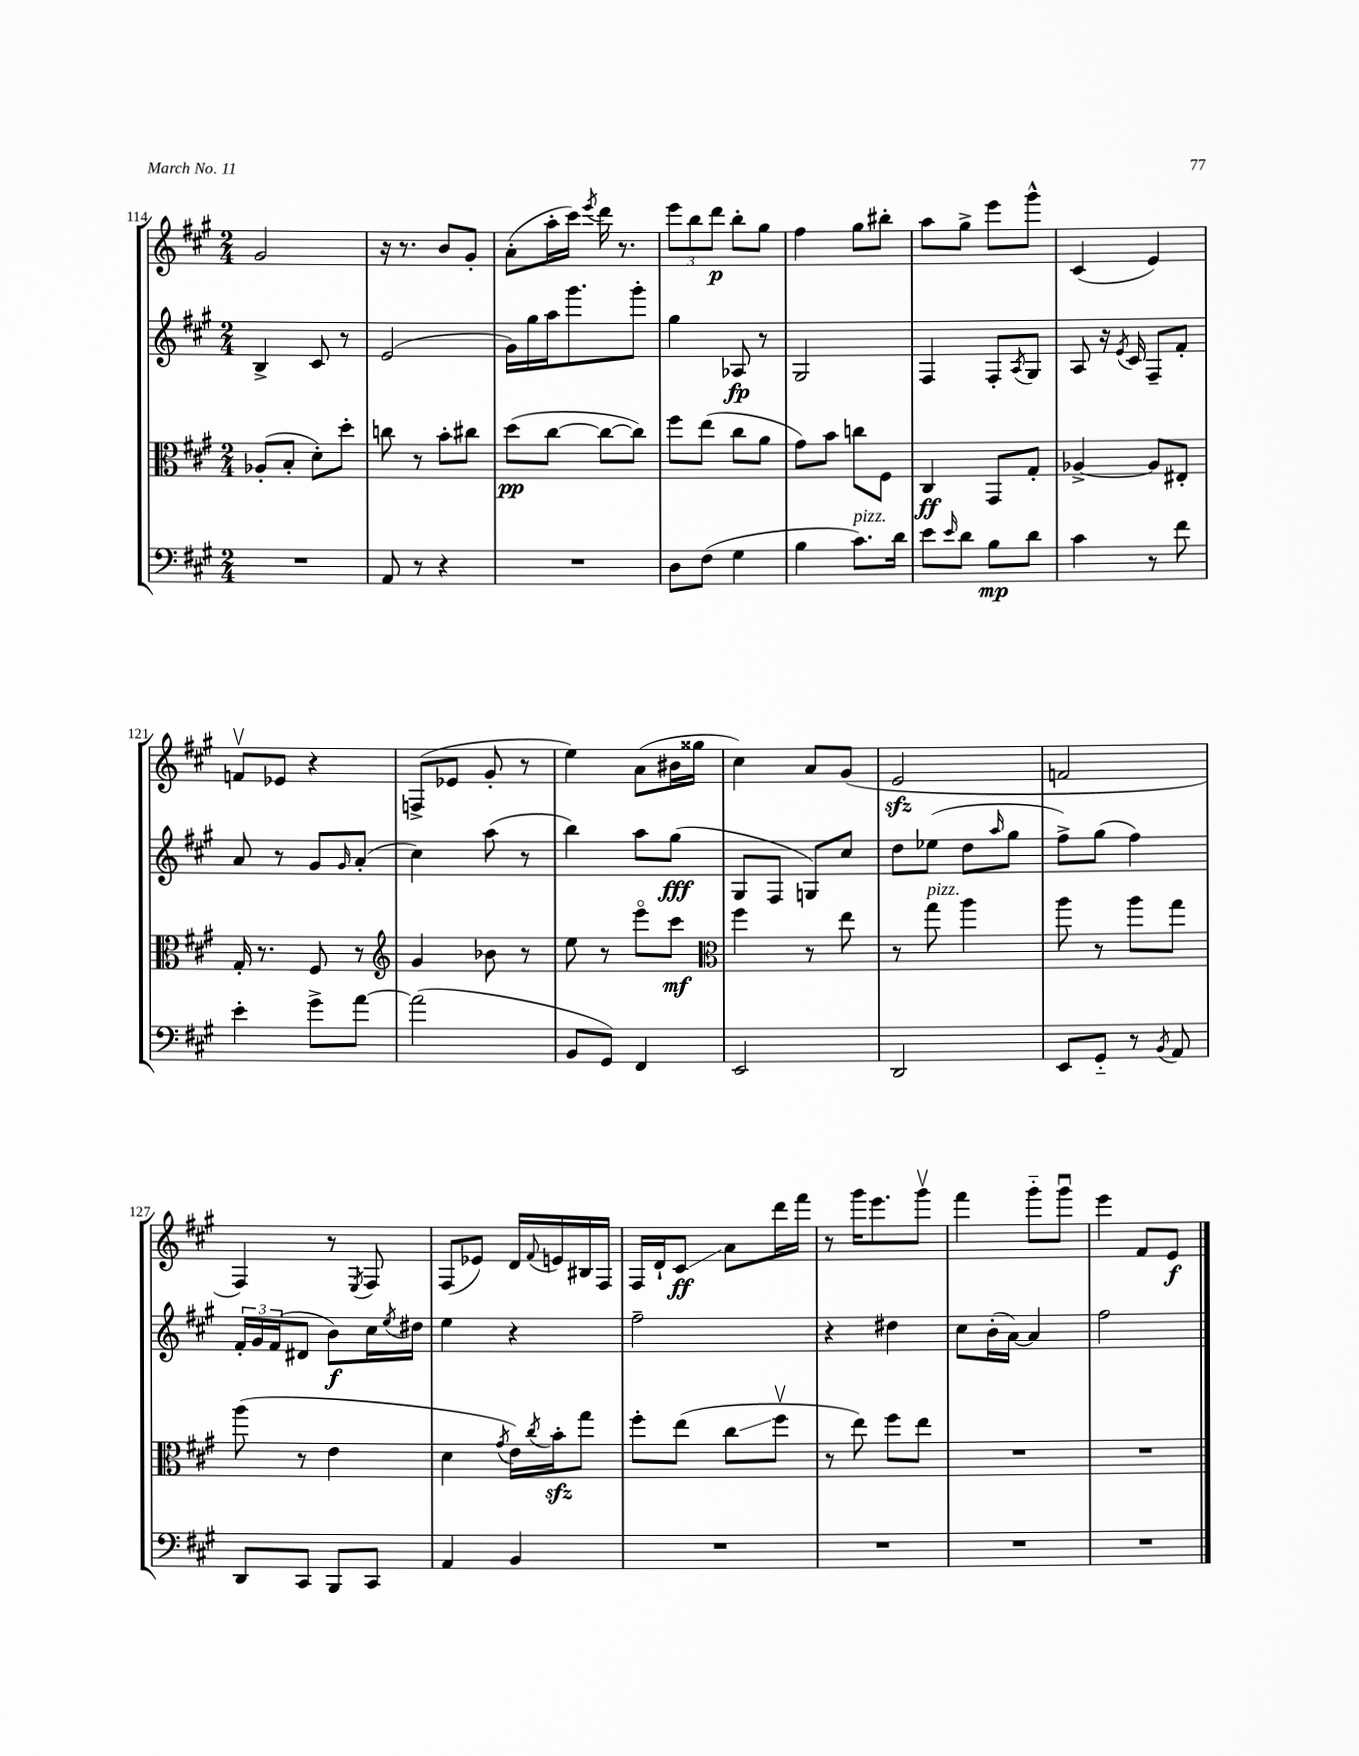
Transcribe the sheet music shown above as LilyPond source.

<<
\new StaffGroup <<
\new Staff = "s0" {
    \clef treble \key a \major \numericTimeSignature \time 2/4
    gis'2 |
    r16 r8. b'8 gis'8-. |
    a'8-.( a''16-. cis'''16) \acciaccatura { e'''8 } d'''16 r8. |
    \tuplet 3/2 { e'''8 b''8 d'''8\p } b''8-. gis''8 |
    fis''4 gis''8 bis''8-. |
    a''8 gis''8-> e'''8 gis'''8-^ |
    cis'4( e'4) |
    f'8\upbow ees'8 r4 |
    f8->( ees'8 gis'8-. r8 |
    e''4) a'8( bis'16 gisis''16 |
    cis''4) a'8 gis'8( |
    e'2\sfz |
    f'2 |
    fis4) r8 \acciaccatura { e8 } fis8 |
    fis8( ees'8) d'16 \appoggiatura { fis'8 } e'16 bis16 fis16 |
    fis16 d'16-! cis'8\glissando\ff a'8 d'''16 fis'''16 |
    r8 gis'''16 e'''8. gis'''8\upbow |
    fis'''4 gis'''8-_ gis'''8\downbow |
    e'''4 fis'8 e'8\f \bar "|." |
}
\new Staff = "s1" {
    \clef treble \key a \major \numericTimeSignature \time 2/4
    b4-> cis'8 r8 |
    e'2( |
    gis'16) gis''16 a''16 gis'''8. gis'''8-. |
    gis''4 aes8\fp r8 |
    gis2 |
    fis4 fis8-. \acciaccatura { a8 } gis8 |
    a8 r16 \acciaccatura { e'8 } cis'16 fis8-- fis'8-. |
    a'8 r8 gis'8 \grace { gis'16 } a'8-.( |
    cis''4) a''8( r8 |
    b''4) a''8 gis''8\fff( |
    gis8 fis8 g8) cis''8 |
    d''8 ees''8( d''8 \grace { a''16 } gis''8 |
    fis''8->) gis''8( fis''4) |
    \tuplet 3/2 { fis'16-. gis'16 fis'16( } dis'8 b'8\f) cis''16 \acciaccatura { e''8 } dis''16 |
    e''4 r4 |
    fis''2-- |
    r4 dis''4 |
    cis''8 b'16-.( a'16~) a'4 |
    fis''2 \bar "|." |
}
\new Staff = "s2" {
    \clef alto \key a \major \numericTimeSignature \time 2/4
    aes8-.( b8-. d'8-.) d''8-. |
    c''8 r8 b'8-. cis''8 |
    d''8\pp( cis''8~ cis''8~ cis''8) |
    fis''8 e''8( cis''8 a'8 |
    gis'8) b'8 c''8 fis8 |
    cis4\ff gis,8 gis8-. |
    aes4~-> aes8 eis8-. |
    gis16-. r8. fis8 r8 |
    \clef treble gis'4 bes'8 r8 |
    e''8 r8 e'''8\flageolet cis'''8\mf |
    \clef alto fis''4 r8 e''8 |
    r8 gis''8^\markup { \italic "pizz." } a''4 |
    a''8 r8 a''8 gis''8 |
    a''8( r8 e'4 |
    d'4 \acciaccatura { gis'8 } e'16) \acciaccatura { cis''8 } b'16-.\sfz gis''8 |
    fis''8-. e''8( cis''8\glissando fis''8\upbow |
    r8 e''8) fis''8 e''8 |
    R2 |
    R2 \bar "|." |
}
\new Staff = "s3" {
    \clef bass \key a \major \numericTimeSignature \time 2/4
    R2 |
    a,8 r8 r4 |
    R2 |
    d8 fis8( gis4 |
    b4 cis'8.^\markup { \italic "pizz." }) d'16 |
    e'8 \grace { e'16 } d'8 b8\mp d'8 |
    cis'4 r8 fis'8 |
    e'4-. gis'8-> a'8~ |
    a'2( |
    b,8 gis,8) fis,4 |
    e,2 |
    d,2 |
    e,8 gis,8-_ r8 \acciaccatura { b,8 } a,8 |
    d,8 cis,8 b,,8 cis,8 |
    a,4 b,4 |
    R2 |
    R2 |
    R2 |
    R2 \bar "|." |
}
>>
>>
\layout { \context { \Score currentBarNumber = #114 } }
